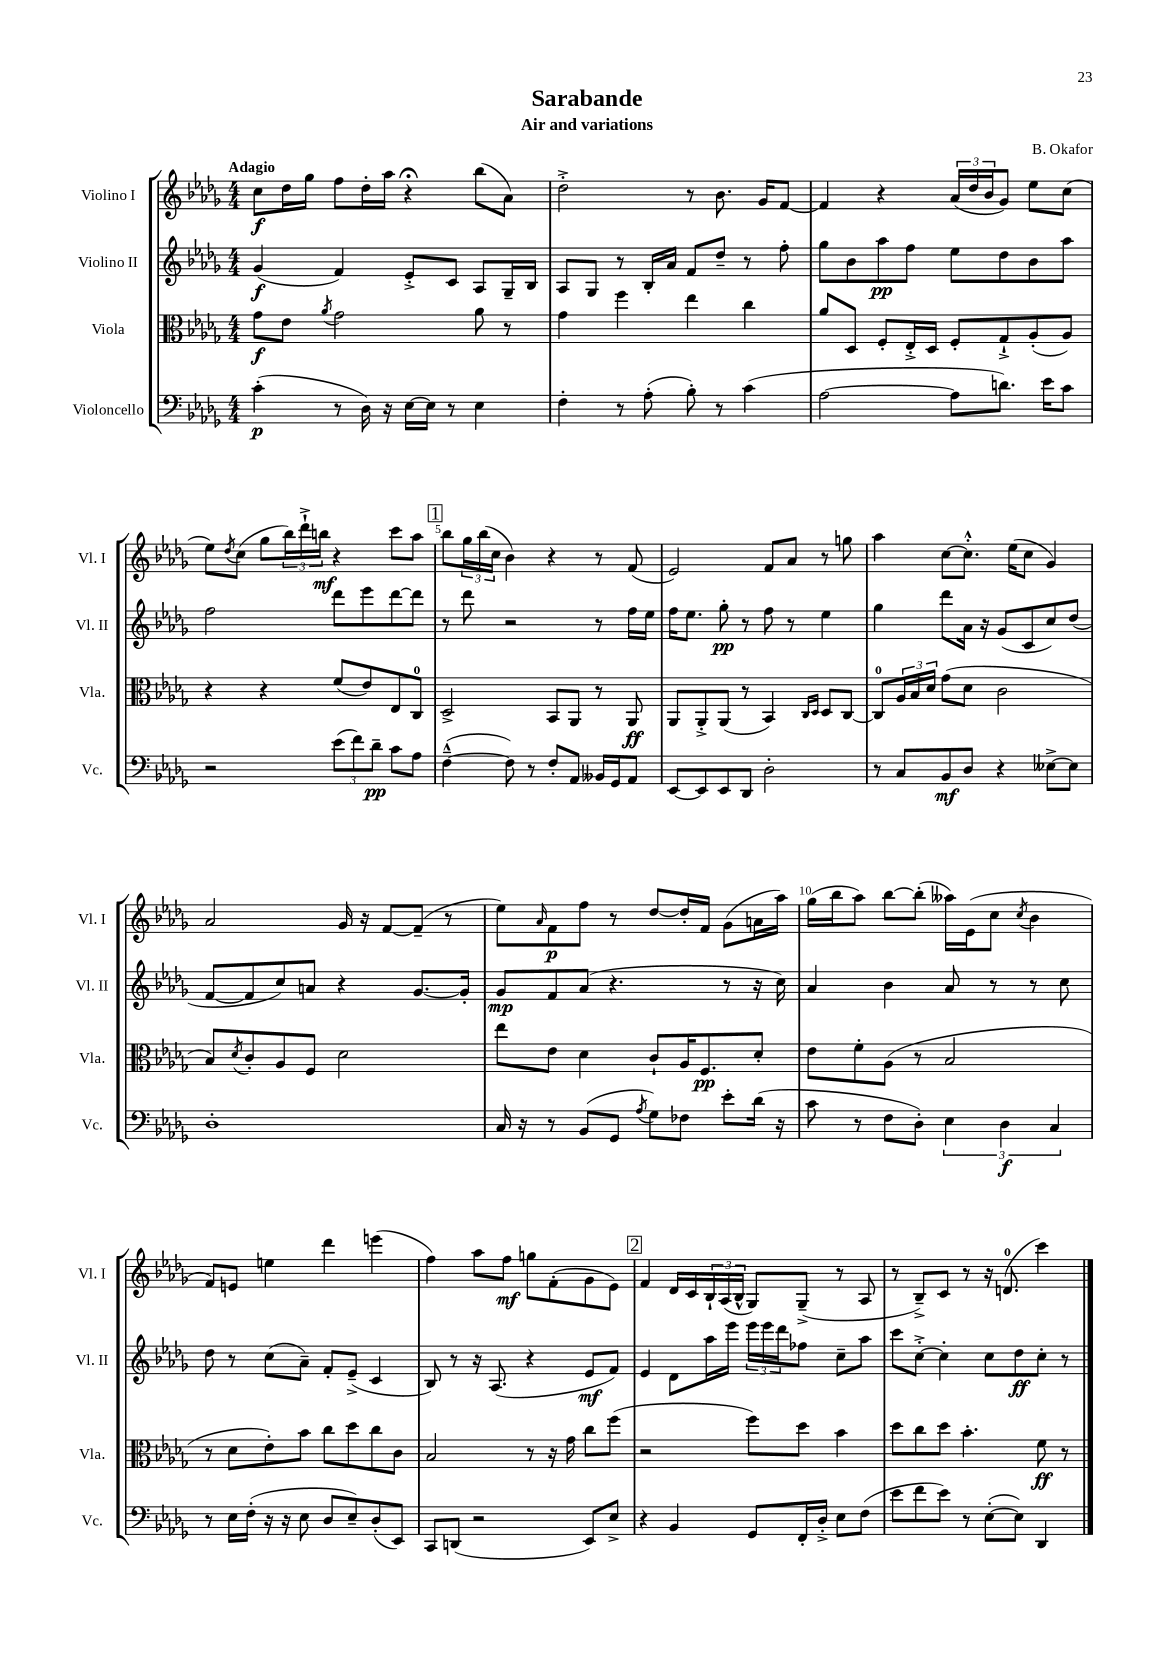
\header { title = "Sarabande" composer = "B. Okafor" subtitle = "Air and variations" }
<<
\new StaffGroup <<
\new Staff = "s0" \with { instrumentName = "Violino I" shortInstrumentName = "Vl. I" } {
    \clef treble \key des \major \numericTimeSignature \time 4/4 \tempo "Adagio"
    c''8\f des''16 ges''16 f''8 des''16-. aes''16 r4\fermata bes''8( aes'8) |
    des''2-.-> r8 bes'8. ges'16 f'8~ |
    f'4 r4 \tuplet 3/2 { aes'16( des''16 bes'16 } ges'8) ees''8 c''8( |
    ees''8) \acciaccatura { des''8 } c''8( ges''8 \tuplet 3/2 { bes''16) des'''16-!-> b''16\mf } r4 c'''8 aes''8 |
    \mark \markup { \box "1" } bes''8 \tuplet 3/2 { ges''16 bes''16( c''16 } bes'4) r4 r8 f'8( |
    ees'2) f'8 aes'8 r8 g''8 |
    aes''4 c''8~ c''8.-.-^ ees''16( c''8 ges'4) |
    aes'2 ges'16 r16 f'8~ f'8--( r8 |
    ees''8) \grace { aes'16 } f'8\p f''8 r8 des''8~ des''16-. f'16 ges'8( a'16 aes''16) |
    ges''16( bes''16 aes''8) bes''8~ bes''8-.( aeses''16) ees'16( c''8 \acciaccatura { c''8 } bes'4 |
    f'8) e'8 e''4 des'''4 e'''4( |
    f''4) aes''8 f''8\mf g''8 f'8-.( ges'8 ees'8) |
    \mark \markup { \box "2" } f'4 des'16 c'16 \tuplet 3/2 { bes16-! aes16( bes16-^ } ges8) ges8--->( r8 aes8 |
    r8 bes8--->) c'8 r8 r16 d'8.-0( c'''4) \bar "|." |
}
\new Staff = "s1" \with { instrumentName = "Violino II" shortInstrumentName = "Vl. II" } {
    \clef treble \key des \major \numericTimeSignature \time 4/4
    ges'4\f( f'4) ees'8-.-> c'8 aes8 ges16-- bes16 |
    aes8 ges8 r8 bes16-. aes'16 f'8 des''8-- r8 f''8-. |
    ges''8 bes'8 aes''8\pp f''8 ees''8 des''8 bes'8 aes''8 |
    f''2 des'''8 ees'''8 des'''8~ des'''8 |
    \mark \markup { \box "1" } r8 des'''8 r2 r8 f''16 ees''16 |
    f''16 ees''8. ges''8-.\pp r8 f''8 r8 ees''4 |
    ges''4 des'''8 aes'16 r16 ges'8( c'8 c''8) des''8( |
    f'8~ f'8 c''8) a'8 r4 ges'8.~ ges'16-. |
    ges'8\mp f'8 aes'8( r4. r8 r16 c''16) |
    aes'4 bes'4 aes'8 r8 r8 c''8 |
    des''8 r8 c''8( aes'8--) f'8-. ees'8--->( c'4 |
    bes8) r8 r16 aes8.( r4 ees'8\mf f'8) |
    \mark \markup { \box "2" } ees'4 des'8 aes''16 ees'''16 \tuplet 3/2 { ees'''16 ees'''16 des'''16 } fes''8 c''8-- aes''8 |
    c'''8 c''8~-.-> c''4-. c''8 des''8\ff c''8-. r8 \bar "|." |
}
\new Staff = "s2" \with { instrumentName = "Viola" shortInstrumentName = "Vla." } {
    \clef alto \key des \major \numericTimeSignature \time 4/4
    ges'8\f ees'8 \acciaccatura { aes'8 } ges'2 aes'8 r8 |
    ges'4 f''4 ees''4 c''4 |
    aes'8 des8 f8-. ees16-.-> des16 f8-. ges8-!-> aes8-.( aes8) |
    r4 r4 f'8( ees'8) ees8 c8-0 |
    \mark \markup { \box "1" } des2-> bes,8 aes,8 r8 aes,8\ff |
    aes,8 aes,8-.-> aes,8( r8 bes,4) \grace { c16 des16 } des8 c8~ |
    c8-0 \tuplet 3/2 { aes16 bes16 des'16 } ges'8( des'8 c'2 |
    bes8) \acciaccatura { des'8 } c'8-. aes8 f8 des'2 |
    ees''8 ees'8 des'4 c'8-! aes16 f8.\pp des'8-. |
    ees'8 f'8-. aes8( r8 bes2 |
    r8 des'8 ees'8-.) bes'8 c''8 des''8 c''8 c'8 |
    bes2 r8 r16 ges'16 c''8 f''8( |
    \mark \markup { \box "2" } r2 f''8) des''8 bes'4 |
    des''8 c''8 des''8 bes'4.-. f'8\ff r8 \bar "|." |
}
\new Staff = "s3" \with { instrumentName = "Violoncello" shortInstrumentName = "Vc." } {
    \clef bass \key des \major \numericTimeSignature \time 4/4
    c'4-.\p( r8 des16) r16 ees16~ ees16 r8 ees4 |
    f4-. r8 aes8-.( bes8-.) r8 c'4( |
    aes2~ aes8 d'8.) ees'16 c'8 |
    r2 \tuplet 3/2 { ees'8( f'8) des'8--\pp } c'8 aes8 |
    \mark \markup { \box "1" } f4~---^( f8) r8 f8-. aes,8 beses,16 ges,16 aes,8 |
    ees,8~ ees,8 ees,8 des,8 des2-. |
    r8 c8 bes,8\mf des8 r4 eeses8~-> eeses8 |
    des1-. |
    c16 r16 r8 bes,8( ges,8 \acciaccatura { aes8 } ges8) fes8 ees'8-. des'16( r16 |
    c'8 r8 f8 des8-.) \tuplet 3/2 { ees4 des4\f c4 } |
    r8 ees16 f16-.( r16 r16 ees8 des8 ees8--) des8-.( ees,8) |
    c,8 d,8( r2 ees,8) ees8-> |
    \mark \markup { \box "2" } r4 bes,4 ges,8 f,16-. des16-.-> ees8 f8( |
    ees'8 f'8 ees'8) r8 ees8~-.( ees8) des,4 \bar "|." |
}
>>
>>
\layout { \context { \Score \override BarNumber.break-visibility = ##(#f #t #t) barNumberVisibility = #(every-nth-bar-number-visible 5) } }
